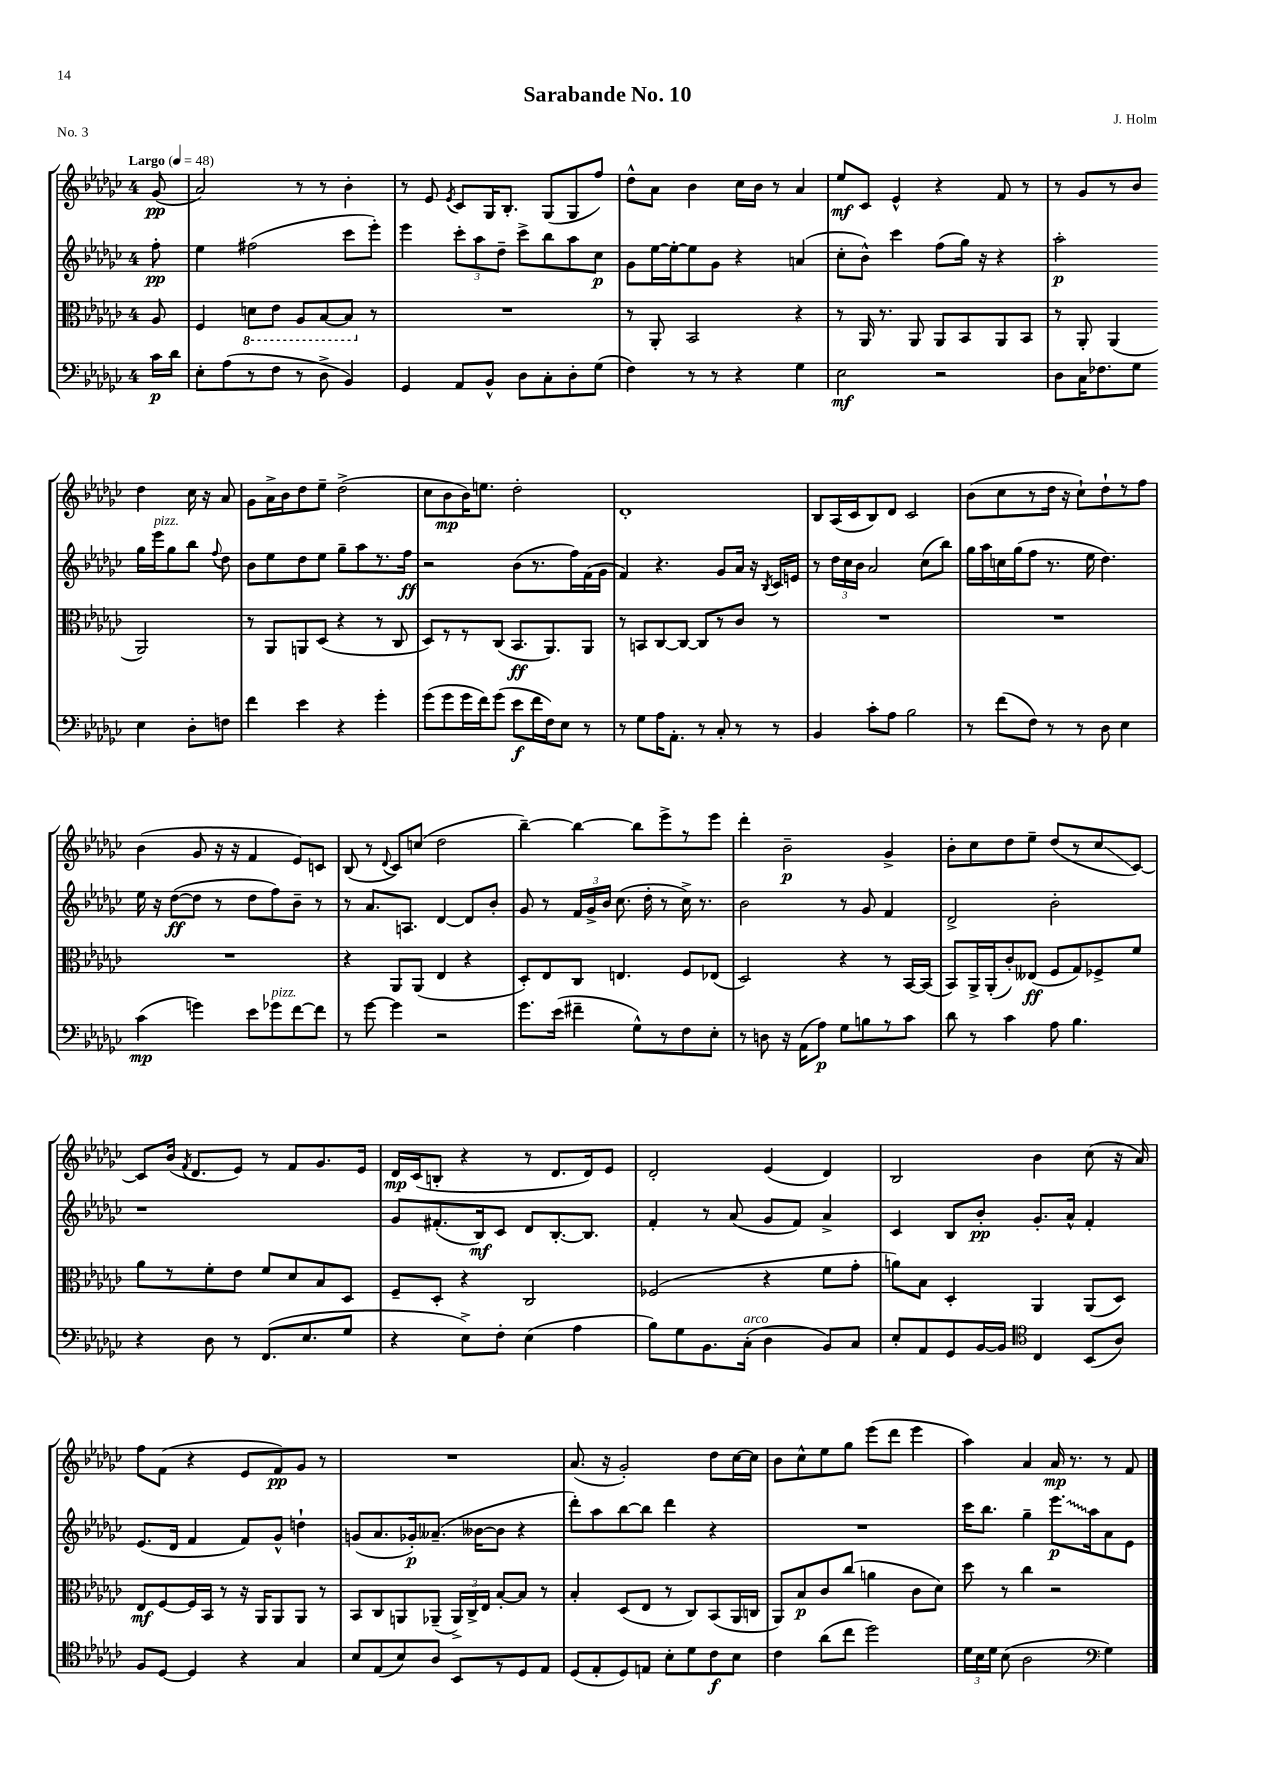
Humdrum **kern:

**kern	**kern	**kern	**kern
*staff4	*staff3	*staff2	*staff1
*clefF4	*clefC3	*clefG2	*clefG2
*k[b-e-a-d-g-c-]	*k[b-e-a-d-g-c-]	*k[b-e-a-d-g-c-]	*k[b-e-a-d-g-c-]
*M4/4	*M4/4	*M4/4	*M4/4
*MM48	*MM48	*MM48	*MM48
16c-\LL	8A-/	8ff'\	(8g-/
16d-\JJ	.	.	.
=	=	=	=
8E-'\L	4F/	4ee-\	2a-/)
(8A-\	.	.	.
8r	8D\L	(2ff#\	.
8F\J	8E-\J	.	.
8r	8AA-/L	.	8r
8D-^\	[8BB-/	.	8r
4BB-/)	8BB-/]J	8ccc-\L	4b-'\
.	8r	8eee-'\J)	.
=	=	=	=
4GG-/	1r	4eee-\	8r
.	.	.	8e-/
.	.	.	8qe-/
8AA-/L	.	12ccc-'\L	8c-/L
.	.	12aa-\	.
8BB-^^/J	.	.	16G-/K
.	.	12dd-~\J	.
.	.	.	8.B-'/J
8D-\L	.	8ccc-^\L	.
8C-'\	.	8bb-\	(8G-/L
8D-'\	.	8aa-\	8G-/
(8G-\J	.	8cc-\J	8ff/J)
=	=	=	=
4F\)	8r	8g-\L	8dd-^^\L
.	8AA-'/	[16ee-\L	8a-\J
.	.	16ee-'\_J	.
8r	2BB-/	8ee-\]	4b-\
8r	.	8g-\J	.
4r	.	4r	16cc-\LL
.	.	.	16b-\JJ
.	.	.	8r
4G-\	4r	(4a/	4a-/
=	=	=	=
2E-\	8r	8cc-'\L	8ee-/L
.	16AA-/	8b-^^\J)	8c-/J
.	8.r	.	.
.	.	4ccc-\	4e-^^/
.	8AA-/	.	.
2r	8AA-/L	(8ff\L	4r
.	8BB-/	16gg-\Jk)	.
.	.	16r	.
.	8AA-/	4r	8f/
.	8BB-/J	.	8r
=	=	=	=
8D-\L	8r	2aa-'\	8r
16C-\K	8AA-'/	.	8g-/L
8.F-\	.	.	.
.	(4AA-/	.	8r
8G-\J	.	.	8b-/J
4E-\	2AA-/)	16gg-\LL	4dd-\
.	.	16eee-\J	.
.	.	8gg-\	.
8D-'\L	.	8bb-\J	16cc-\
.	.	.	16r
.	.	8qqff/	.
8F\J	.	8dd-\	8a-/
=	=	=	=
4f\	8r	8b-\L	8g-\L
.	8AA-/L	8ee-\	16a-^\L
.	.	.	16b-\J
4e-\	8AA/	8dd-\	8dd-\
.	(8D-/J	8ee-\J	8ee-~\J
4r	4r	8gg-~\L	(2dd-^\
.	.	8aa-\	.
4g-'\	8r	8.r	.
.	8C-/	.	.
.	.	16ff\Jk	.
=	=	=	=
(8g-\L	8D-/L)	2r	8cc-\L
8g-\	8r	.	8b-\
16g-\L	8r	.	16b-\K)
16f\J)	.	.	8.ee\J
(8g-\J	(8C-/J	.	.
8e-\L	8.BB-/L	(8b-\L	2dd-'\
16f\L	.	8.r	.
16F\J)	8.AA-/)	.	.
8E-\J	.	.	.
.	.	16ff\L)	.
8r	8AA-/J	(16f\	.
.	.	16g-\JJ	.
=	=	=	=
8r	8r	4f/)	1d-'
8G-\L	8BB/L	.	.
16A-\K	[8C-/	4.r	.
8.AA-'\J	.	.	.
.	8C-/_J	.	.
8r	8C-/]L	.	.
8C-'/	8r	8g-/L	.
8r	8c-/J	16a-/Jk	.
.	.	16r	.
.	.	8qB-/	.
8r	8r	16c-/LL	.
.	.	16e/JJ	.
=	=	=	=
4BB-/	1r	8r	8B-/L
.	.	24dd-\LL	(16A-/L
.	.	24cc-\	.
.	.	.	16c-/J
.	.	24b-\JJ	.
8c-'\L	.	2a-/	8B-/)
8A-\J	.	.	8d-/J
2B-\	.	.	2c-/
.	.	(8cc-\L	.
.	.	8bb-\J)	.
=	=	=	=
8r	1r	16gg-\LL	(8b-\L
.	.	16aa-\	.
(8f\L	.	16cc\	8cc-\
.	.	(16gg-\J	.
8F\J)	.	8ff\J	8r
8r	.	8.r	16dd-\Jk
.	.	.	16r
8r	.	.	8cc-`\L)
.	.	16ee-\	.
8D-\	.	4.dd-\)	8dd-`\
4E-\	.	.	8r
.	.	.	8ff\J
=	=	=	=
(4c-\	1r	16ee-\	(4b-\
.	.	16r	.
.	.	([8dd-\L	.
4g\)	.	8dd-\]J	8g-/
.	.	8r	16r
.	.	.	16r
8e-\L	.	8dd-\L	4f/
8g-\	.	8ff\)	.
[8f\	.	8b-~\J	8e-/L)
8f\]J	.	8r	8c/J
=	=	=	=
8r	4r	8r	(8B-/
[8g-\	.	8.a-/L	8r
.	.	.	8qqd-/
4g-\]	8AA-/L	.	8c-/L)
.	.	8.A/J	.
.	(8AA-/J	.	(8cc/J
2r	4E-/	[4d-/	2dd-\
.	4r	8d-/]L	.
.	.	8b-'/J	.
=	=	=	=
8.g-\L	8D-'/L)	8g-/	[4bb-~\)
.	8E-/	8r	.
(16e-\Jk	.	.	.
4f#~\	8C-/J	24f/LL	4bb-\_
.	.	24g-^/	.
.	.	24b-/JJ	.
.	4.E/	(8.cc-\	.
8G-^^\L)	.	.	8bb-\]L
.	.	16dd-'\	.
8r	.	8r	8eee-^\
8F\	8F/L	16cc-^\)	8r
.	.	8.r	.
8E-'\J	(8E-/J	.	8eee-\J
=	=	=	=
8r	2D-/)	2b-\	4ddd-'\
8D\	.	.	.
16r	.	.	2b-~\
(16AA-\LK	.	.	.
8A-\J)	.	.	.
8G-\L	4r	8r	.
8B\	.	8g-/	.
8r	8r	4f/	4g-^/
8c-\J	[16BB-/LL	.	.
.	(16BB-/]JJ	.	.
=	=	=	=
8d-\	8BB-/L)	2d-^/	8b-'\L
8r	16AA-^/L	.	8cc-\
.	(16AA-'/J	.	.
4c-\	8c-'/)	.	8dd-\
.	(8E--/J	.	8ee-~\J
8A-\	8F/L	2b-'\	(8dd-/L
4.B-\	8G-/)	.	8r
.	8F-^/	.	8cc-/
.	8f/J	.	[8c-/J)
=	=	=	=
4r	8a-\L	1r	8c-/]L
.	8r	.	(16b-/Jk
.	.	.	8qf/
.	.	.	8.d-/L
8D-\	8f'\	.	.
8r	8e-\J	.	8e-/J)
(8.FF/L	8f/L	.	8r
.	8d-/	.	8f/L
8.E-/	.	.	.
.	8B-/	.	8.g-/
8G-/J	8D-/J	.	.
.	.	.	16e-/Jk
=	=	=	=
4r	8F~/L	8g-/L	16d-/LL
.	.	.	(16c-/J
.	8D-'/J	(8.f#'/	8B'/J
8E-^\L)	4r	.	4r
.	.	16B-/k)	.
8F'\J	.	8c-/J	.
(4E-\	2C-/	8d-/L	8r
.	.	[8.B-'/	8.d-/L
4A-\	.	.	.
.	.	8.B-/]J	16d-/k)
.	.	.	8e-/J
=	=	=	=
8B-\L)	(2F-/	4f'/	2d-'/
8G-\	.	.	.
8.BB-\	.	8r	.
.	.	(8a-/	.
(16C-'\Jk	.	.	.
4D-\	4r	8g-/L	(4e-/
.	.	8f/J)	.
8BB-/L)	8f\L	4a-^/	4d-/)
8C-/J	8g-'\J	.	.
=	=	=	=
8E-'/L	8a\L)	4c-/	2B-/
8AA-/	8B-\J	.	.
8GG-/	4D-'/	8B-/L	.
[16BB-/L	.	8b-'/J	.
16BB-/]JJ	.	.	.
*clefC4	*	*	*
4C-/	4AA-/	8.g-'/L	4b-\
.	.	16a-^^/Jk	.
(8BB-/L	(8AA-/L	4f'/	(8cc-\
8A-/J)	8D-/J)	.	16r
.	.	.	16a-/)
=	=	=	=
8F/L	8E-/L	(8.e-/L	8ff\L
[8D-/J	[8F/	.	(8f\J
.	.	16d-/Jk	.
4D-/]	16F/]L	4f/	4r
.	16BB-/JJ	.	.
.	8r	.	.
4r	16r	8f/L)	8e-/L
.	16AA-/LK	.	.
.	8AA-/	8g-^^/J	8f/)
4G-/	8AA-/J	4dd`\	8g-/J
.	8r	.	8r
=	=	=	=
8B-/L	8BB-/L	(8g/L	1r
(8E-/	8C-/	8.a-/	.
8B-/)	8AA/	.	.
.	.	16g-'/k)	.
8A-/J	(8AA-~/J	(8.a--~/J	.
8BB-/L	24AA-^/LL)	.	.
.	24C-^/	.	.
.	.	[16b--\LK	.
.	24E-/JJ	.	.
8r	[8B-'/L	8b--\]J	.
8D-/	8B-/]J	4r	.
8E-/J	8r	.	.
=	=	=	=
(8D-/L	4B-'/	8ddd-'\L)	(8.a-/
8E-'/	.	8aa-\	.
.	.	.	16r
8D-/)	(8D-/L	[8bb-\	2g-'/)
8E/J	8E-/J	8bb-\]J	.
8B-'\L	8r	4ddd-\	.
8d-\	8C-/L)	.	.
8c-\	(8BB-/	4r	8dd-\L
8B-\J	16AA-/L	.	[16cc-\L
.	16C/JJ	.	16cc-\]JJ
=	=	=	=
4c-\	8AA-/L)	1r	8b-\L
.	8B-/	.	8cc-^^\
(8a-\L	8c-/	.	8ee-\
8cc-\J	(8cc-/J	.	8gg-\J
2dd-\)	4a\	.	(8eee-\L
.	.	.	8ddd-\J
.	8c-\L	.	4eee-\
.	8d-\J)	.	.
=	=	=	=
24d-\LL	8dd-\	16ccc-\LK	4aa-\)
24B-\	.	.	.
.	.	8.bb-\J	.
24d-\JJ	.	.	.
(8B-\	8r	.	.
2A-\	4cc-\	4gg-~\	4a-/
.	2r	8.eee-\L	16a-/
.	.	.	8.r
.	.	16aa-\k	.
*clefF4	*	*	*
4G-\)	.	8a-\	8r
.	.	8e-\J	8f/
==	==	==	==
*-	*-	*-	*-
